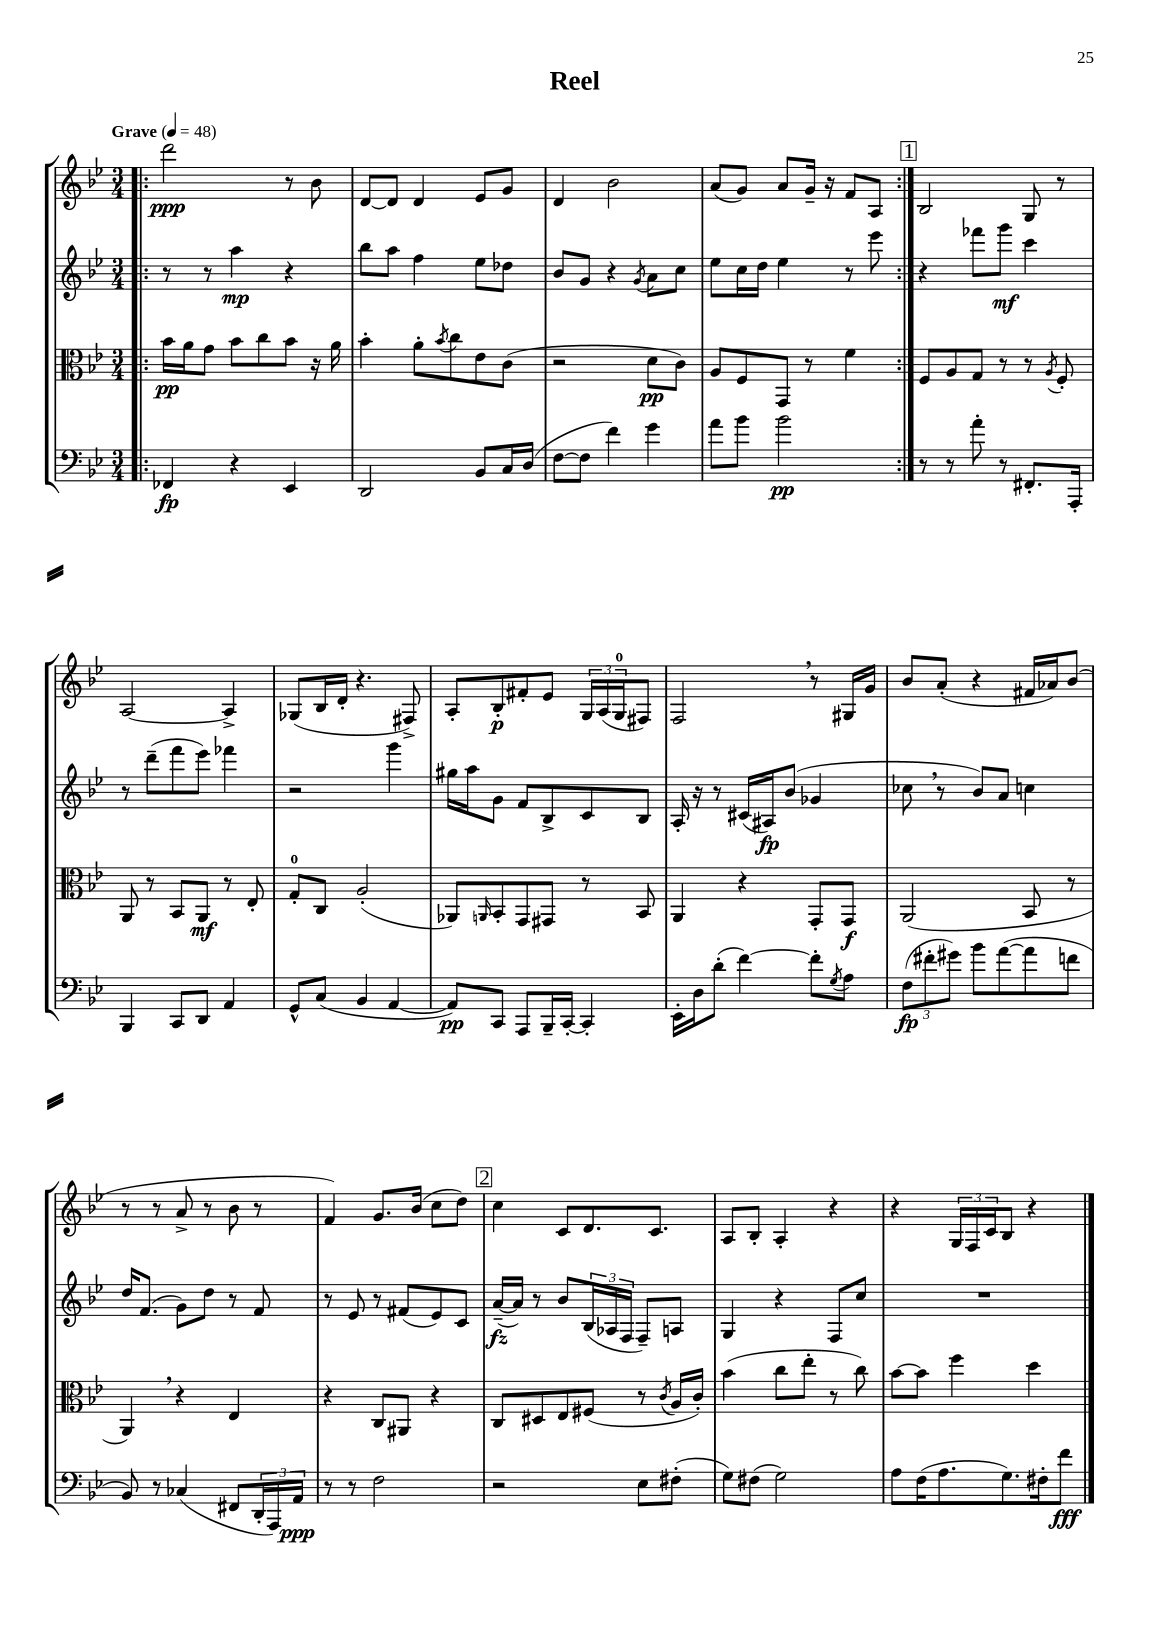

**kern	**dynam	**kern	**dynam	**kern	**dynam	**kern	**dynam
*part4	*part4	*part3	*part3	*part2	*part2	*part1	*part1
*staff4	*staff4	*staff3	*staff3	*staff2	*staff2	*staff1	*staff1
*clefF4	*	*clefC3	*	*clefG2	*	*clefG2	*
*k[b-e-]	*	*k[b-e-]	*	*k[b-e-]	*	*k[b-e-]	*
*M3/4	*	*M3/4	*	*M3/4	*	*M3/4	*
*MM48	*	*MM48	*	*MM48	*	*MM48	*
=1!|:	=1!|:	=1!|:	=1!|:	=1!|:	=1!|:	=1!|:	=1!|:
!	!	!	!	!	!	!LO:TX:a:B:t=Grave	!
4FF-X/	fp	16b-\LL	pp	8r	.	2ddd\	ppp
.	.	16a\J	.	.	.	.	.
.	.	8g\J	.	8r	.	.	.
4r	.	8b-\L	.	4aa\	mp	.	.
.	.	8cc\	.	.	.	.	.
4EE-/	.	8b-\J	.	4r	.	8r	.
.	.	16r	.	.	.	8b-\	.
.	.	16a\	.	.	.	.	.
=2	=2	=2	=2	=2	=2	=2	=2
2DD/	.	4b-'\	.	8bb-\L	.	[8d/L	.
.	.	.	.	8aa\J	.	8d/J]	.
.	.	8a'\L	.	4ff\	.	4d/	.
.	.	8qb-/	.	.	.	.	.
.	.	8cc\	.	.	.	.	.
8BB-/L	.	8e-\	.	8ee-\L	.	8e-/L	.
16C/L	.	(8c\J	.	8dd-X\J	.	8g/J	.
(16D/JJ	.	.	.	.	.	.	.
=3	=3	=3	=3	=3	=3	=3	=3
[8F\L	.	2r	.	8b-/L	.	4d/	.
8F\J]	.	.	.	8g/J	.	.	.
4f\)	.	.	.	4r	.	2b-\	.
.	.	.	.	8qg/	.	.	.
4g\	.	8d\L	pp	8a\L	.	.	.
.	.	8c\J)	.	8cc\J	.	.	.
=4	=4	=4	=4	=4	=4	=4	=4
8a\L	.	8A/L	.	8ee-\L	.	(8a/L	.
8b-\J	.	8F/	.	16cc\L	.	8g/J)	.
.	.	.	.	16dd\JJ	.	.	.
2b-\	pp	8GG/J	.	4ee-\	.	8a/L	.
.	.	8r	.	.	.	16g~/Jk	.
.	.	.	.	.	.	16r	.
.	.	4f\	.	8r	.	8f/L	.
.	.	.	.	8eee-\	.	8A/J	.
!!LO:REH:place=s1:t=1
=5:|!	=5:|!	=5:|!	=5:|!	=5:|!	=5:|!	=5:|!	=5:|!
8r	.	8F/L	.	4r	.	2B-/	.
8r	.	8A/	.	.	.	.	.
8a'\	.	8G/J	.	8fff-X\L	.	.	.
8r	.	8r	.	8ggg\J	mf	.	.
8.FF#X'/L	.	8r	.	4ccc\	.	8G/	.
.	.	8qA/	.	.	.	.	.
.	.	8F'/	.	.	.	8r	.
16AAA'/Jk	.	.	.	.	.	.	.
!!LO:LB:g=z
=6	=6	=6	=6	=6	=6	=6	=6
4BBB-/	.	8AA/	.	8r	.	[2A/	.
.	.	8r	.	(8ddd~\L	.	.	.
8CC/L	.	8BB-/L	.	8fff\	.	.	.
8DD/J	.	8AA/J	mf	8eee-\J)	.	.	.
4AA/	.	8r	.	4fff-X\	.	4A^/]	.
.	.	8E-'/	.	.	.	.	.
=7	=7	=7	=7	=7	=7	=7	=7
8GG^^/L	.	8G'/L	.	2r	.	(8G-X/L	.
(8C/J	.	8C/J	.	.	.	16B-/L	.
.	.	.	.	.	.	16d'/JJ	.
4BB-/	.	(2A'/	.	.	.	4.r	.
[4AA/	.	.	.	4ggg\	.	.	.
.	.	.	.	.	.	8F#X^/)	.
=8	=8	=8	=8	=8	=8	=8	=8
8AA/L])	pp	8AA-X/L)	.	16gg#X\LL	.	8A'/L	.
.	.	.	.	16aa\J	.	.	.
.	.	16qqAAn/	.	.	.	.	.
8CC/J	.	8BB-'/	.	8g\J	.	8B-'/	p
8AAA/L	.	8GG/	.	8f/L	.	8f#X'/	.
16BBB-~/L	.	8GG#X/J	.	8B-^/	.	8e-/J	.
[16CC'/JJ	.	.	.	.	.	.	.
4CC'/]	.	8r	.	8c/	.	24G/LL	.
.	.	.	.	.	.	(24A/	.
.	.	.	.	.	.	24G/J	.
.	.	8BB-/	.	8B-/J	.	8F#X/J)	.
=9	=9	=9	=9	=9	=9	=9	=9
16EE-'\LL	.	4AA/	.	16A'/	.	2F,/	.
16D\J	.	.	.	16r	.	.	.
(8d'\J	.	.	.	8r	.	.	.
[4f\)	.	4r	.	(16c#X/LL	.	.	.
.	.	.	.	16A#X/J)	fp	.	.
.	.	.	.	(8b-/J	.	.	.
8f'\L]	.	8GG'/L	.	4g-X/	.	8r	.
8qG/	.	.	.	.	.	.	.
8A\J	.	8GG/J	f	.	.	16G#X/LL	.
.	.	.	.	.	.	16g/JJ	.
=10	=10	=10	=10	=10	=10	=10	=10
(12F\L	fp	(2AA/	.	8cc-X,\	.	8b-/L	.
12f#X'\	.	.	.	.	.	.	.
.	.	.	.	8r	.	(8a'/J	.
12g#X\J)	.	.	.	.	.	.	.
8b-\L	.	.	.	8b-/L)	.	4r	.
([8a\	.	.	.	8a/J	.	.	.
8a\]	.	8BB-/	.	4ccn\	.	16f#X/LL	.
.	.	.	.	.	.	16a-X/J)	.
8fn\J	.	8r	.	.	.	(8b-/J	.
!!LO:LB:g=z
=11	=11	=11	=11	=11	=11	=11	=11
8BB-/)	.	4AA,/)	.	16dd/KL	.	8r	.
.	.	.	.	(8.f/J	.	.	.
8r	.	.	.	.	.	8r	.
(4C-X/	.	4r	.	8g\L)	.	8a^/	.
.	.	.	.	8dd\J	.	8r	.
8FF#X/L	.	4E-/	.	8r	.	8b-\	.
24DD'/L	.	.	.	8f/	.	8r	.
24AAA/)	.	.	.	.	.	.	.
24AA/JJ	ppp	.	.	.	.	.	.
=12	=12	=12	=12	=12	=12	=12	=12
8r	.	4r	.	8r	.	4f/)	.
8r	.	.	.	8e-/	.	.	.
2F\	.	8C/L	.	8r	.	8.g/L	.
.	.	8AA#X/J	.	(8f#X/L	.	.	.
.	.	.	.	.	.	(16b-/Jk	.
.	.	4r	.	8e-/)	.	8cc\L	.
.	.	.	.	8c/J	.	8dd\J)	.
!!LO:REH:place=s1:t=2
=13	=13	=13	=13	=13	=13	=13	=13
2r	.	8C/L	.	([16a~/LL	fz	4cc\	.
.	.	.	.	16a/JJ])	.	.	.
.	.	8D#X/	.	8r	.	.	.
.	.	8E-/	.	8b-/L	.	8c/L	.
.	.	(8F#X/J	.	(24B-/L	.	8.d/	.
.	.	.	.	24A-X/	.	.	.
.	.	.	.	24F/JJ	.	.	.
8E-\L	.	8r	.	8F~/L)	.	.	.
.	.	.	.	.	.	8.c/J	.
.	.	8qc/	.	.	.	.	.
(8F#X'\J	.	16A/LL	.	8An/J	.	.	.
.	.	16c'/JJ)	.	.	.	.	.
=14	=14	=14	=14	=14	=14	=14	=14
8G\L)	.	(4b-\	.	4G/	.	8A/L	.
(8F#X\J	.	.	.	.	.	8B-'/J	.
2G\)	.	8cc\L	.	4r	.	4A'/	.
.	.	8ee-'\J	.	.	.	.	.
.	.	8r	.	8F/L	.	4r	.
.	.	8cc\)	.	8cc/J	.	.	.
=15	=15	=15	=15	=15	=15	=15	=15
8A\L	.	[8b-\L	.	2.r	.	4r	.
(16F\K	.	8b-\J]	.	.	.	.	.
8.A\	.	.	.	.	.	.	.
.	.	4ff\	.	.	.	24G/LL	.
.	.	.	.	.	.	24F/	.
.	.	.	.	.	.	24c/J	.
8.G\)	.	.	.	.	.	8B-/J	.
.	.	4dd\	.	.	.	4r	.
16F#X'\k	.	.	.	.	.	.	.
8f\J	fff	.	.	.	.	.	.
==	==	==	==	==	==	==	==
*-	*-	*-	*-	*-	*-	*-	*-
